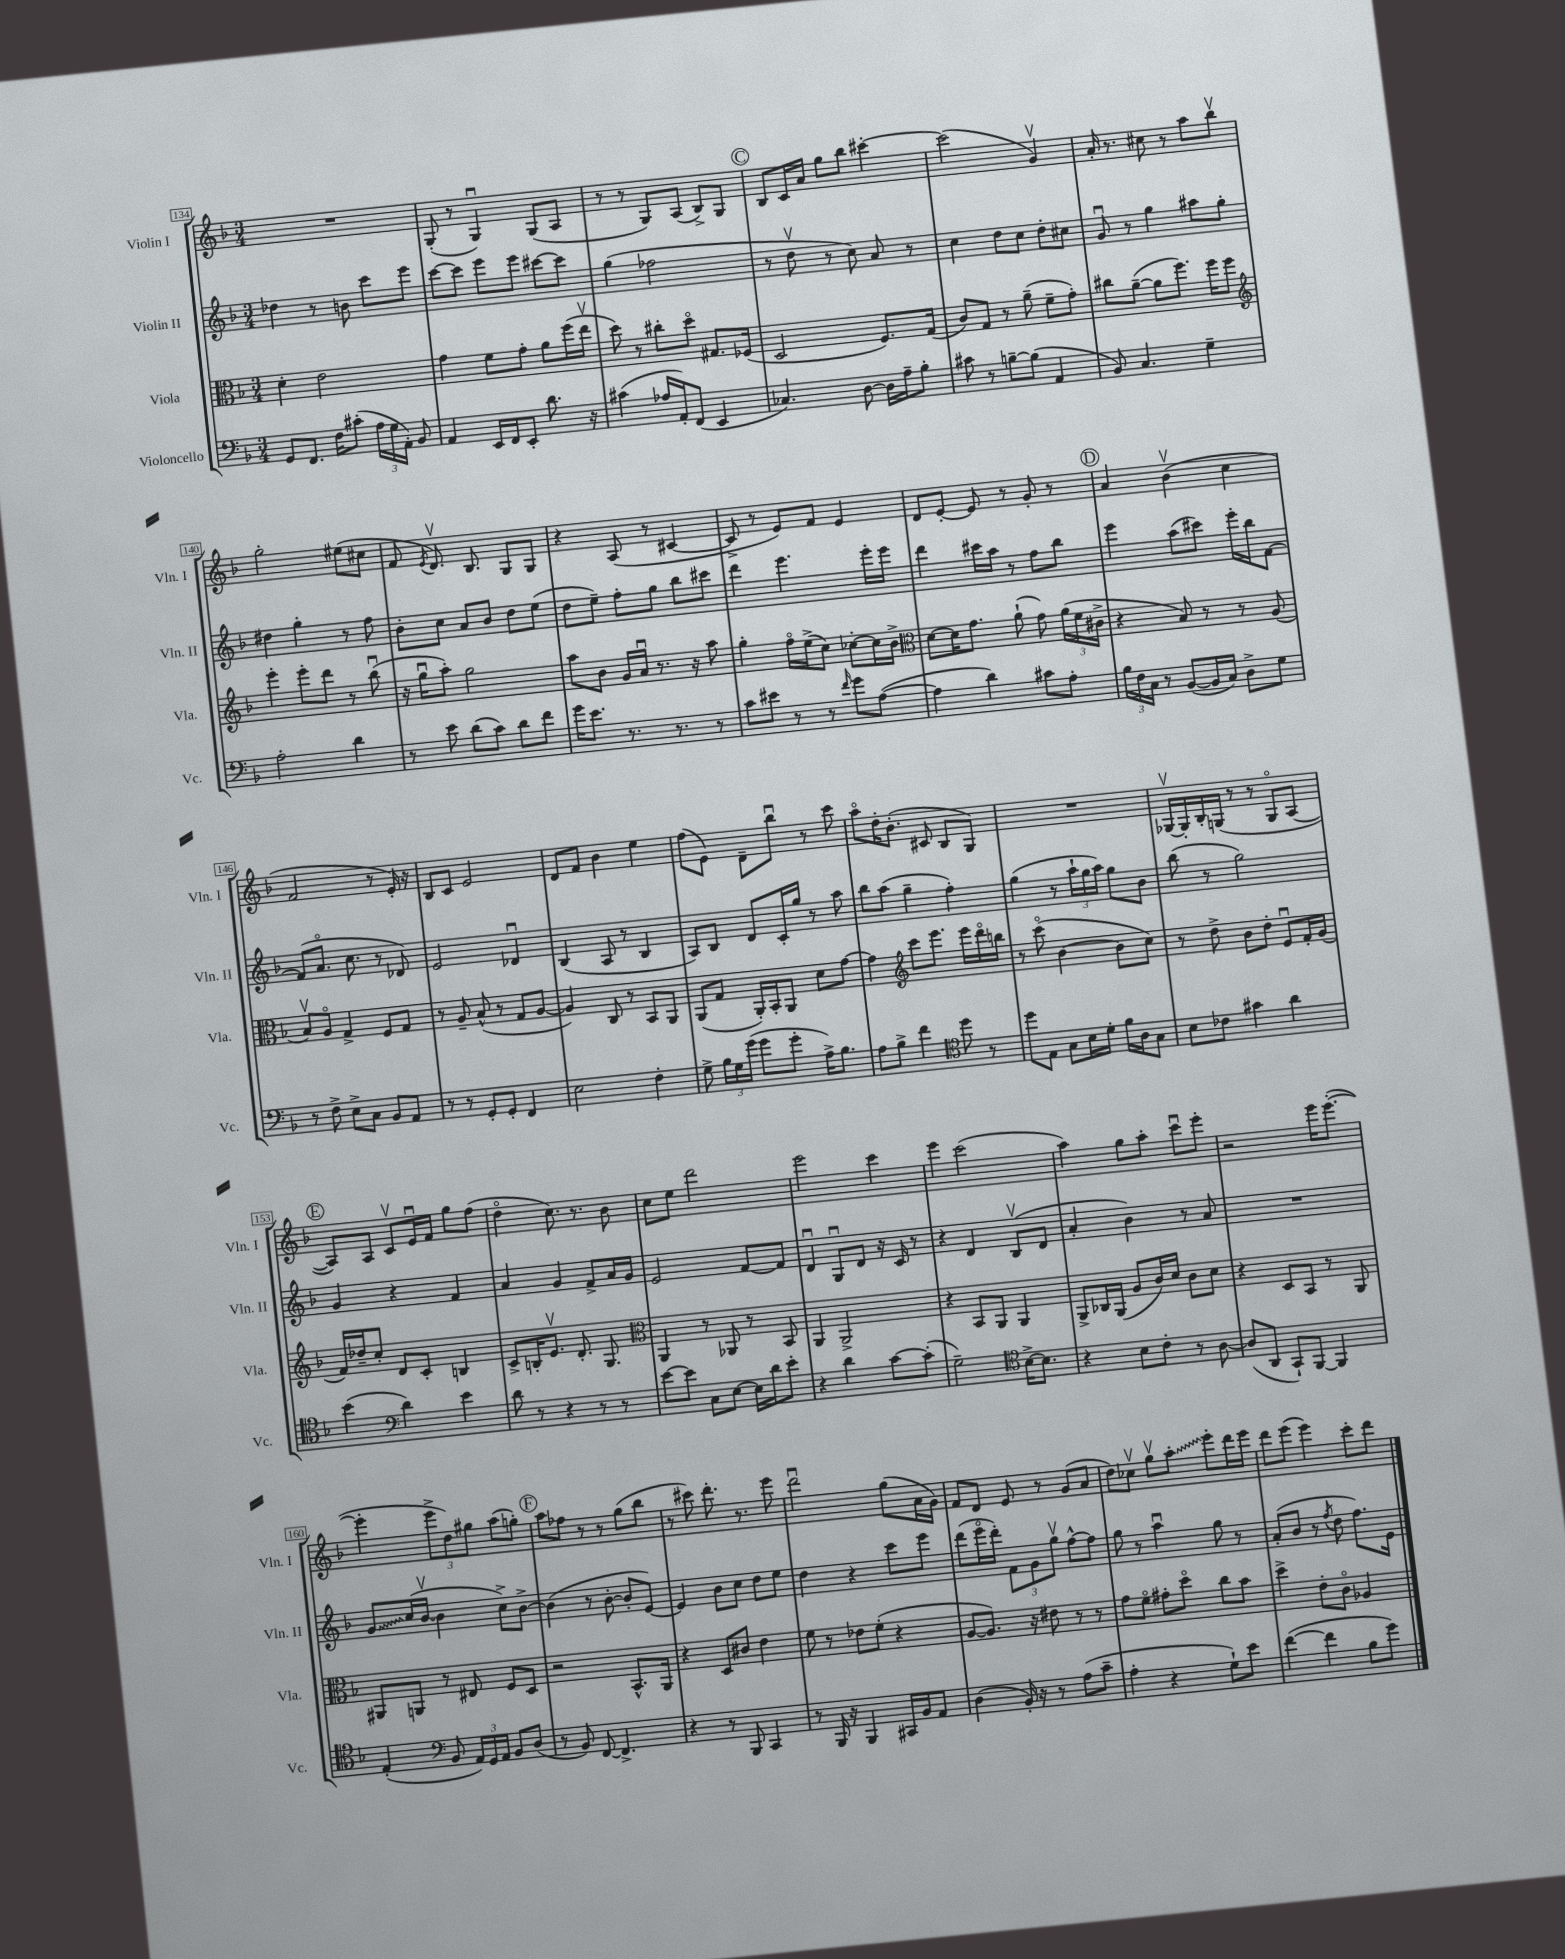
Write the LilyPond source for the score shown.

<<
\new StaffGroup <<
\new Staff = "s0" \with { instrumentName = "Violin I" shortInstrumentName = "Vln. I" } {
    \clef treble \key f \major \numericTimeSignature \time 3/4
    \autoBeamOff R2. |
    g8-.( r8 g4\downbow) g8[( a8] |
    r8 r8 g8[) a8]( bes8[->) g8] |
    \mark \markup { \circle "C" } bes8[ c'16 a'16] g''8[ bes''8] cis'''4~-. |
    cis'''2( g'4\upbow) |
    a'16-. r8. cis''8 r8 a''8[ bes''8]\upbow |
    g''2-. eis''8[( cis''8] |
    f'8 \acciaccatura { e'8 } d'8.\upbow) bes8. g8[ g8] |
    r4 a8( r8 cis'4~ |
    cis'8-> r8 e'8[) f'8] e'4 |
    d'8[ e'8]~-. e'8 r8 g'8-. r8 |
    \mark \markup { \circle "D" } a'4 bes'4\upbow( c''4 |
    f'2 r8 e'16-.) r16 |
    bes8[ c'8] e'2 |
    d'8[ f'8] bes'4 e''4 |
    f''8[( e'8]) d'8[-- bes''8]\downbow r8 c'''8 |
    a''8[\flageolet d''16-. bes'8.]-.( cis'8 bes8[ g8]) |
    R2. |
    ges16[~\upbow ges16-. bes16-. g16]( r8 r8 g8[\flageolet a8]~ |
    \mark \markup { \circle "E" } a8[) a8] c'8[\upbow e'16\downbow f'16] g''8[ f''8]( |
    d''4\flageolet c''8.) r8. bes'8 |
    c''8[ e''8] d'''2 |
    e'''2 c'''4 |
    e'''4 c'''2( |
    a''4) g''8[ a''8]-. c'''8[\downbow e'''8]-. |
    r2 e'''16[ e'''8.]~-.( |
    e'''4-. \tuplet 3/2 { e'''8[-> d''8) gis''8] } a''8[( g''8]-.) |
    \mark \markup { \circle "F" } a''8[ fes''8] r8 r8 g''8[( bes''8] |
    r8 cis'''8) d'''8.-. r8. e'''8 |
    d'''2\downbow g''8[( a'16 g'16]) |
    f'8[ d'8] e'8 r8 g'8[( a'8] |
    d''8[) ces''8]\upbow g''8[\upbow \once \override Glissando.style = #'zigzag a''8]-.\glissando e'''8[-. d'''16 e'''16] |
    d'''8[ e'''8]( e'''4) c'''8[-. d'''8] \bar "|." |
}
\new Staff = "s1" \with { instrumentName = "Violin II" shortInstrumentName = "Vln. II" } {
    \clef treble \key f \major \numericTimeSignature \time 3/4
    \autoBeamOff des''4 r8 b'8 c'''8[ e'''8] |
    c'''8[~ c'''8] e'''8[ e'''8] cis'''8[~ cis'''8] |
    g''4( fes''2 |
    \mark \markup { \circle "C" } r8 d''8\upbow r8 c''8) a'8 r8 |
    c''4 d''8[ c''8] d''8[-. cis''8] |
    g'8\downbow r8 g''4 ais''8[ g''8]-. |
    dis''4 g''4-. r8 f''8 |
    bes'8[-. c''8] a'8[ bes'8] d''8[ e''8]( |
    d''8[ e''8]--) f''8[-. g''8] bes''8[ cis'''8] |
    d'''4 e'''4. e'''16[-. e'''16] |
    d'''4 cis'''16[ a''16] r8 f''8[ bes''8] |
    \mark \markup { \circle "D" } e'''4 a''8[( cis'''8]) e'''16[-. bes''16 f'8]~ |
    f'8[( a'8.]\flageolet c''8. r8 des'8) |
    e'2 des'4\downbow |
    bes4( a8 r8 bes4 |
    a8[) bes8] d'8[ c'16-. g''16] r8 a''8 |
    bes''8[ a''8]( g''4-- f''4-.) |
    g''4( r8 \tuplet 3/2 { a''16[-! g''16 a''16]) } g''8[ bes'8] |
    bes''8( r8 g''2) |
    \mark \markup { \circle "E" } g'4 r4 f'4 |
    a'4 g'4 f'8[-> a'16 g'16] |
    e'2 f'8[~ f'8] |
    d'4\downbow g8[\downbow d'8] r16 c'16 r8 |
    r4 d'4 bes8[\upbow( d'8] |
    a'4-. bes'4) r8 a'8 |
    R2. |
    \once \override Glissando.style = #'zigzag g'8[\glissando c''16( bes'16]~\upbow bes'4 c''8[->) bes'8]~-> |
    \mark \markup { \circle "F" } bes'4( r8 bes'8~-. bes'8[-. e'8]~) |
    e'4 bes'8[ c''8] d''8[ e''8] |
    d''4 r4 c'''8[ e'''8] |
    d'''8[( e'''16\flageolet d'''16]-.) \tuplet 3/2 { f'8[ g'8 g''8]\upbow } f''8[~-^ f''8] |
    g''8 r8 a''4\downbow g''8 r8 |
    a'8[-.( bes'8] r8 \acciaccatura { f''8 } d''8 f''8.[) e'16] \bar "|." |
}
\new Staff = "s2" \with { instrumentName = "Viola" shortInstrumentName = "Vla." } {
    \clef alto \key f \major \numericTimeSignature \time 3/4
    \autoBeamOff d'4-. e'2 |
    g'4 f'8[ g'8]-. a'8[ f''16( e''16]\upbow |
    d''8) r8 cis''8[-. d''8]\flageolet gis8.[ fes16]( |
    \mark \markup { \circle "C" } d2 f8.[) g16]( |
    c'8[) g8] r8 a'8--( f'8[-- g'8]-.) |
    cis''8[ a'8]~--( a'8[ f''8.]) f''16[ f''8] |
    \clef treble e'''4-. e'''8[-. d'''8] r8 bes''8\downbow( |
    r16 g''16[\downbow a''8]-.) g''2 |
    a''8[ bes'8] g'16[ a'16]\downbow r8. r16 a''8 |
    g''4-. f''16[\flageolet e''16->( c''8]) ces''8[~-. ces''16 bes'16]-> |
    \clef alto d'8[~ d'16 g'8.] a'8-!( g'8) \tuplet 3/2 { a'16[( f'16 cis'16]-> } |
    \mark \markup { \circle "D" } r4 bes8) r8 r8 a8( |
    bes8[\upbow) a8]\flageolet g4-> f8[ g8] |
    r8 a8-- bes8-^( r8 g8[ a8]~ |
    a4) c8 r8 bes,8[ a,8] |
    a,8[( g8] a,16[-.) bes,16-. a,8] d'8[ g'8]~ |
    g'4 \clef treble c'''8[ e'''8.] e'''16[ d'''16\flageolet b''16] |
    r8 c'''8\flageolet( bes'4~ bes'8[ c''8]) |
    r8 d''8-> bes'8[ d''8]-. e'8[\downbow f'16-. g'16]( |
    \mark \markup { \circle "E" } f'16[) des''16-- c''8]-. d'8[ c'8]-. b4 |
    c'8[-> b16-. e'8.]\upbow d'8.-. g8. |
    \clef alto a,4 r8 aes,8 r8 bes,8 |
    a,4 a,2-> |
    r4 bes,8[ a,8] a,4 |
    a,8[-> ces16 a,16]( a8[ c'16) d'16] c'8[ d'8] |
    r4 d8[ bes,8] r8 a,8 |
    ais,8[ a,8] r8 eis8 f8[ d8] |
    \mark \markup { \circle "F" } r2 bes,8.[-^ a,16] |
    r4 d8[ cis'8] e'4 |
    f'8 r8 ees'8[ f'8]-.( r4 |
    a8[~ a8.]) r16 eis'8 r8 r8 |
    g'8[ f'8]\flageolet gis'8[-. d''8]\flageolet c''8[ bes'8] |
    d''4-> e'8[-. c'8]\flageolet aes4 \bar "|." |
}
\new Staff = "s3" \with { instrumentName = "Violoncello" shortInstrumentName = "Vc." } {
    \clef bass \key f \major \numericTimeSignature \time 3/4
    \autoBeamOff g,8[ f,8.] f16[ cis'8]-.( \tuplet 3/2 { a16[ g16 a,16]-.) } bes,8 |
    a,4 e,16[ f,16 e,8]-. d'8. r16 |
    cis'4( aes16[ a,16-.) f,8]( e,4 |
    \mark \markup { \circle "C" } ces4.) d8~ d16[ a16-- bes8]-. |
    cis'8 r8 b8[~-- b8]( a,4 |
    bes,8) c4. g4-- |
    a2-. d'4 |
    r8 e'8 d'8[( c'8]) d'8[ f'8] |
    g'16[ e'8.] r8. r8. r8 |
    c'8[ eis'8] r8 r8 \grace { f'16 } g'8[ a8]~( |
    a4 d'4) cis'8[ a8]-. |
    \mark \markup { \circle "D" } \tuplet 3/2 { bes16[ f16 c16] } r8 bes,8[~( bes,16 c16]) d8[-> g8] |
    r8 f8-> e8[-> c8] bes,8[ a,8] |
    r8 r8 g,8[-. g,8]-. f,4 |
    e2 f4-. |
    g8-> \tuplet 3/2 { bes16[ g16 g'16]( } g'8[ g'8]-. a16[->) bes8.] |
    a8[ bes8]-> f'4 \clef tenor d''8 r8 |
    d''8[ e8] g8[ bes16 d'16]-. f'16[ a16 g8] |
    bes8[ ces'8] gis'4 a'4 |
    \mark \markup { \circle "E" } bes'4( \clef bass d'4) e'4 |
    d'8 r8 r4 r8 r8 |
    e'8[~ e'8] c8[ e8]~ e16[ d'16 e'8]-. |
    r4 d'4 c'8[~ c'8]-.( |
    g2--) \clef tenor bes16[~-> bes8.] |
    r4 bes8[ c'8]-. r8 a8~ |
    a8[( a,8] g,8[-!) f,8]~ f,4 |
    e4-.( \clef bass bes,8 \tuplet 3/2 { a,16[) g,16 a,16] } bes,8[ d8]( |
    \mark \markup { \circle "F" } r8 bes,8) f,8~ f,4.-> |
    r4 r8 bes,,8 c,4 |
    r8 bes,,16 r16 bes,,4 cis,16[ bes,16 a,8] |
    d4( bes,16-.) r16 r8 a8[( c'8]-- |
    a4-. r4 g8[-!) e'8] |
    f'4~( f'4 bes8[ g'8]) \bar "|." |
}
>>
>>
\layout { \context { \Score currentBarNumber = #134 \override BarNumber.stencil = #(make-stencil-boxer 0.1 0.3 ly:text-interface::print) } }
